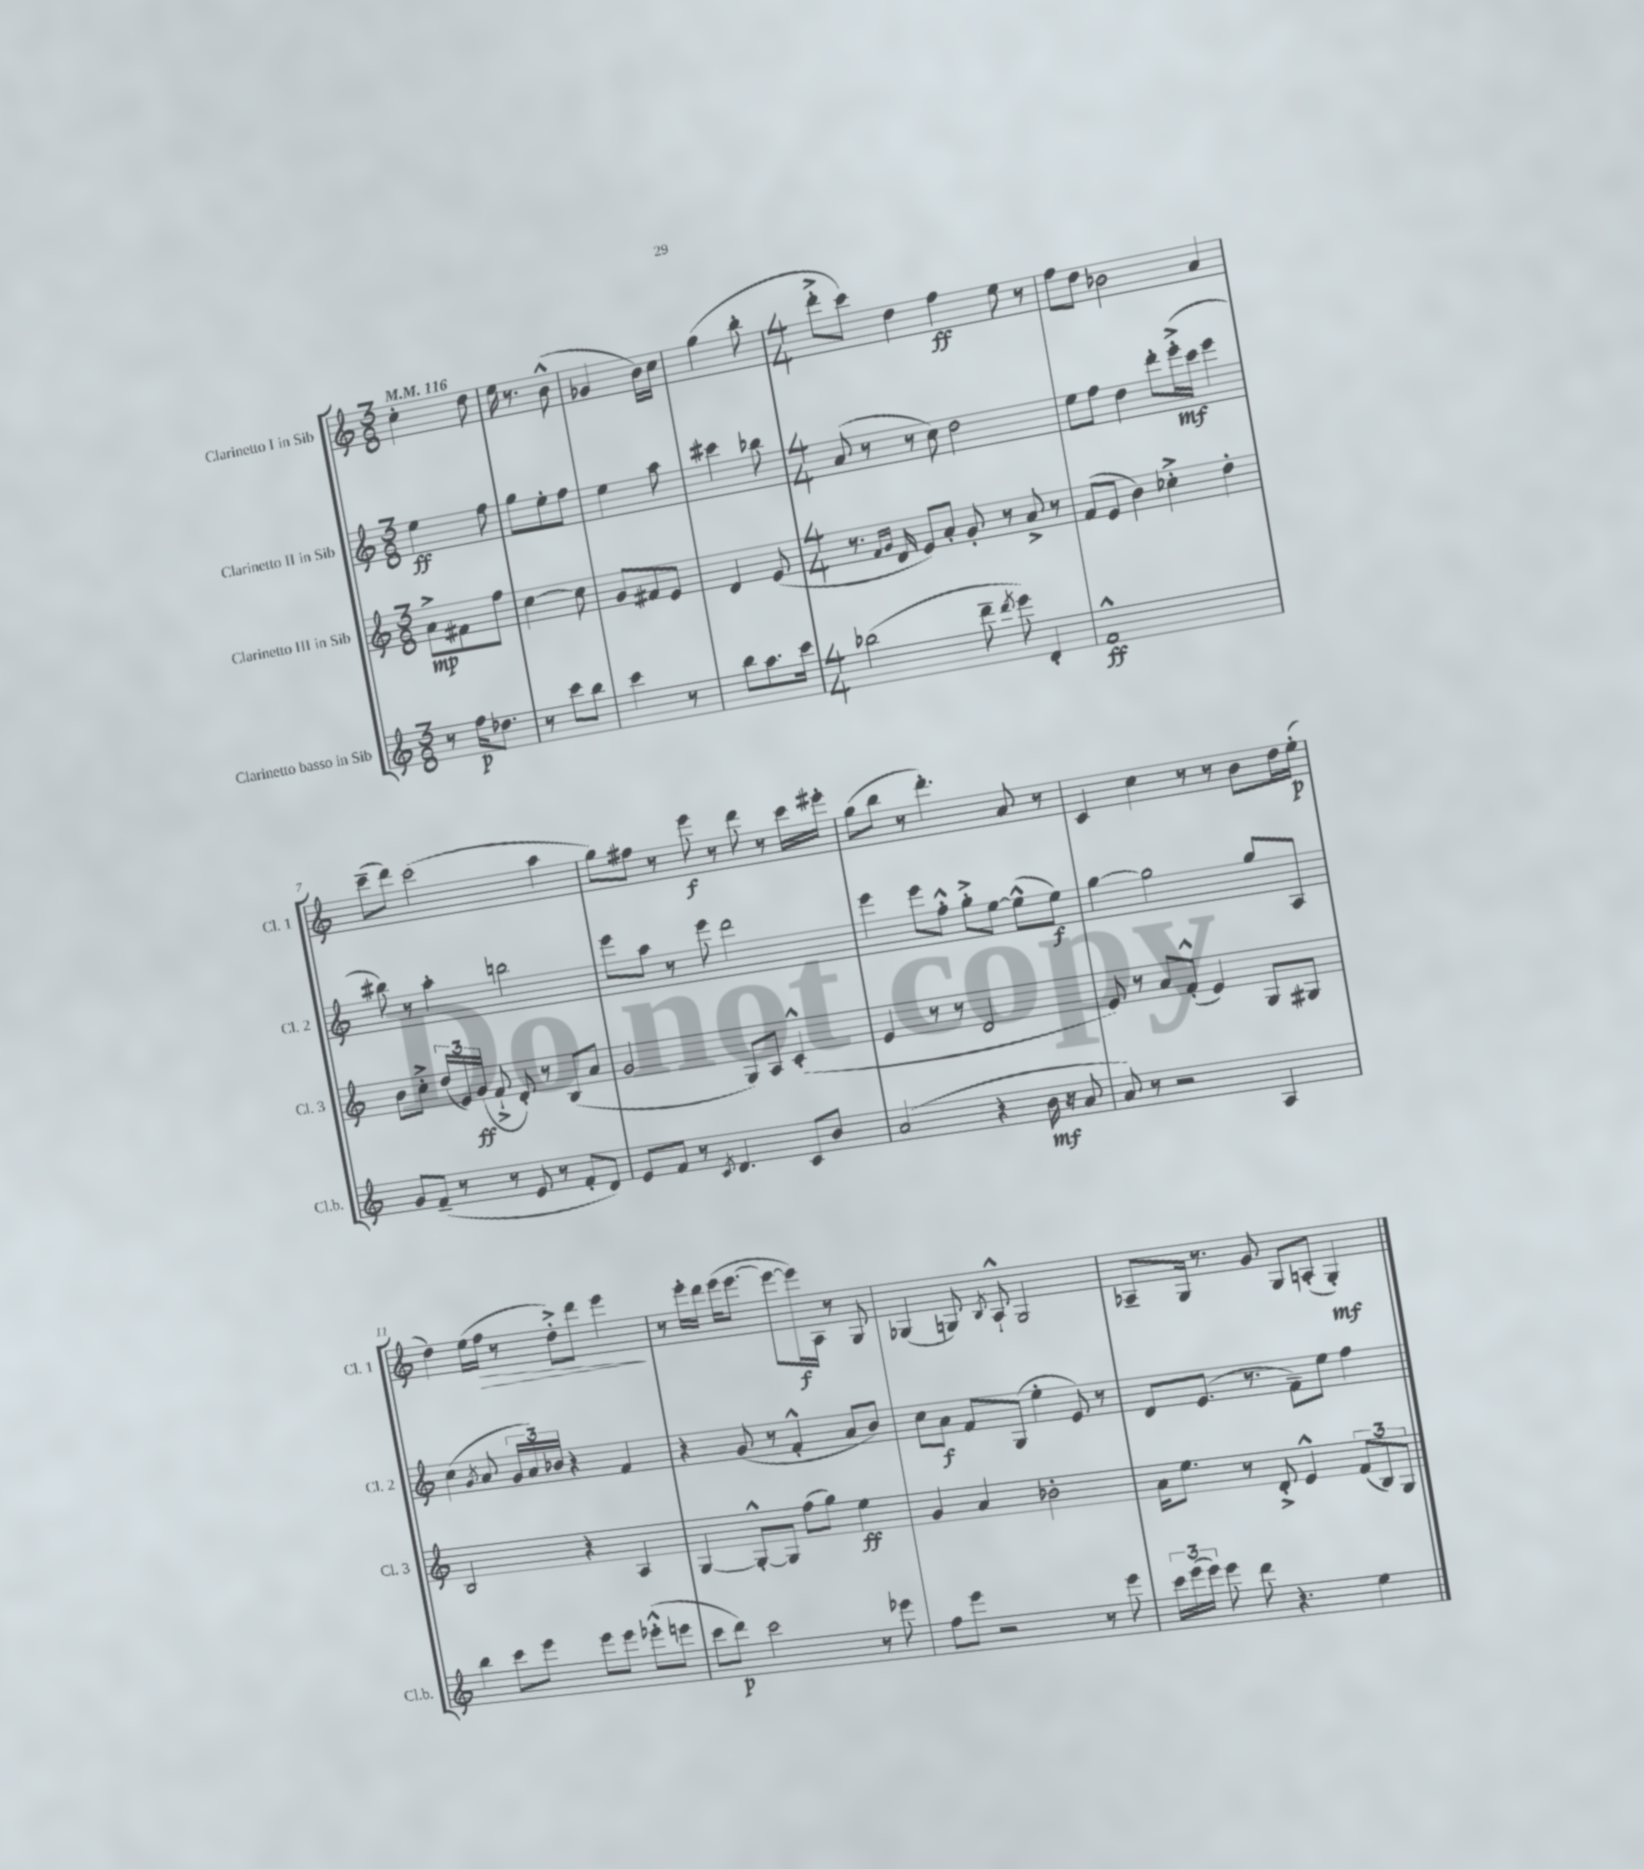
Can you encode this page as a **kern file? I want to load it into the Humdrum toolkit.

**kern	**dynam	**kern	**dynam	**kern	**dynam	**kern	**dynam
*part4	*part4	*part3	*part3	*part2	*part2	*part1	*part1
*staff4	*staff4	*staff3	*staff3	*staff2	*staff2	*staff1	*staff1
*I"Clarinetto basso in Sib	*	*I"Clarinetto III in Sib	*	*I"Clarinetto II in Sib	*	*I"Clarinetto I in Sib	*
*I'Cl.b.	*	*I'Cl. 3	*	*I'Cl. 2	*	*I'Cl. 1	*
*clefG2	*	*clefG2	*	*clefG2	*	*clefG2	*
*k[]	*	*k[]	*	*k[]	*	*k[]	*
*M3/8	*	*M3/8	*	*M3/8	*	*M3/8	*
*MM116	*	*MM116	*	*MM116	*	*MM116	*
=1	=1	=1	=1	=1	=1	=1	=1
8r	.	8a^\L	mp	4ee\	ff	4cc'\	.
16ff\KL	p	8f#X\	.	.	.	.	.
8.dd-X\J	.	.	.	.	.	.	.
.	.	8ff\J	.	8ff\	.	8dd\	.
=2	=2	=2	=2	=2	=2	=2	=2
8r	.	[4cc\	.	8gg\L	.	16ee\	.
.	.	.	.	.	.	8.r	.
8ccc\L	.	.	.	8ee'\	.	.	.
8bb\J	.	8cc\]	.	8ff\J	.	(8b^^\	.
=3	=3	=3	=3	=3	=3	=3	=3
4ccc\	.	8g/L	.	4ee\	.	4g-X/	.
.	.	8f#X/	.	.	.	.	.
8r	.	8e/J	.	8aa\	.	16b\LL)	.
.	.	.	.	.	.	16cc\JJ	.
=4	=4	=4	=4	=4	=4	=4	=4
8bb\L	.	4d/	.	4ccc#X\	.	(4gg\	.
8.aa\	.	.	.	.	.	.	.
.	.	(8e/	.	8bb-X\	.	8bb'\	.
16ccc\Jk	.	.	.	.	.	.	.
=5	=5	=5	=5	=5	=5	=5	=5
*M4/4	*	*M4/4	*	*M4/4	*	*M4/4	*
(2bb-X\	.	8.r	.	(8a/	.	8ddd'^\L	.
.	.	.	.	8r	.	8ccc\J)	.
.	.	16qqf/LL	.	.	.	.	.
.	.	16qqg/JJ	.	.	.	.	.
.	.	16d/	.	.	.	.	.
.	.	8e/L)	.	8r	.	4dd\	.
.	.	8a'/J	.	8cc\)	.	.	.
8ddd~\	.	8g'/	.	2dd\	.	4ff\	ff
8qddd/	.	.	.	.	.	.	.
8eee\)	.	8r	.	.	.	.	.
4d'/	.	8a^/	.	.	.	8ee\	.
.	.	8r	.	.	.	8r	.
=6	=6	=6	=6	=6	=6	=6	=6
1f^^	ff	(8f/L	.	8ee\L	.	8ff\L	.
.	.	8e/J	.	8ff\J	.	8dd\J	.
.	.	4b\)	.	4dd\	.	2b-X\	.
.	.	4cc-X'^\	.	8ddd'\L	.	.	.
.	.	.	.	(16eee'^\L	mf	.	.
.	.	.	.	16ccc\JJ	.	.	.
.	.	4dd'\	.	4eee\	.	4a/	.
!!LO:LB:g=z
=7	=7	=7	=7	=7	=7	=7	=7
8g/L	.	8b\L	.	8bb#X\)	.	(8ccc~\L	.
(8f~/J	.	8cc'^\J	.	8r	.	8ddd\J)	.
8r	.	(24dd/LL	.	4aa'\	.	(2ccc\	.
.	.	24e/)	.	.	.	.	.
.	.	(24g/JJ	ff	.	.	.	.
8r	.	8f`^/	.	.	.	.	.
8e/	.	8d'/)	.	2bbn\	.	.	.
8r	.	8r	.	.	.	.	.
8f'/L	.	(8B/L	.	.	.	4aa\	.
8d/J)	.	8a/J	.	.	.	.	.
=8	=8	=8	=8	=8	=8	=8	=8
8e/L	.	2g/	.	8eee\L	.	8gg\L)	.
8f/J	.	.	.	8aa\J	.	8ff#X\J	.
8r	.	.	.	8r	.	8r	.
8qc/	.	.	.	.	.	.	.
4.d/	.	.	.	8eee\	.	8eee\	f
.	.	8G/L)	.	2ddd\	.	8r	.
.	.	8A/J	.	.	.	8ddd\	.
8c/L	.	(4c'^^/	.	.	.	8r	.
8b/J	.	.	.	.	.	16ccc\LL	.
.	.	.	.	.	.	16eee#X'\JJ	.
=9	=9	=9	=9	=9	=9	=9	=9
(2a/	.	4e/	.	4eee\	.	(8gg\L	.
.	.	.	.	.	.	8bb\J	.
.	.	8r	.	8eee\L	.	8r	.
.	.	8r	.	8ff'^^\J	.	4.ddd'\)	.
4r	.	2d/	.	8gg'^\L	.	.	.
.	.	.	.	[8ee\J	.	.	.
16b\	mf	.	.	(8ee^^\L]	.	8a/	.
16r	.	.	.	.	.	.	.
8a/	.	.	.	8ee\J)	f	8r	.
=10	=10	=10	=10	=10	=10	=10	=10
8a/)	.	8e/)	.	[4gg\	.	4c/	.
8r	.	8r	.	.	.	.	.
2r	.	8a/L	.	2gg\]	.	4cc\	.
.	.	(8f'^^/J	.	.	.	.	.
.	.	4e/)	.	.	.	8r	.
.	.	.	.	.	.	8r	.
4A/	.	8G/L	.	8gg/L	.	8b\L	.
.	.	8G#X/J	.	8A/J	.	16dd\L	.
.	.	.	.	.	.	(16ee'\JJ	p
!!LO:LB:g=z
=11	=11	=11	=11	=11	=11	=11	=11
4bb\	.	2B/	.	(4cc\	.	4dd\)	.
.	.	.	.	8qg/	.	.	.
8ccc\L	.	.	.	8a/	.	(16ee\LL	.
!	!	!	!	!	!	!	!LO:HP:b
.	.	.	.	.	.	16ff\JJ	>
8eee\J	.	.	.	24g/LL	.	8r	.
.	.	.	.	24a/)	.	.	.
.	.	.	.	24b-X/JJ	.	.	.
8eee\L	.	4r	.	4r	.	8dd'^\L)	.
8eee\J	.	.	.	.	.	8ddd\J	.
(8eee-X'^^\L	.	4A/	.	4f/	.	4eee\	.
8eeen\J	.	.	.	.	.	.	.
.	.	.	.	.	.	.	]
=12	=12	=12	=12	=12	=12	=12	=12
8ccc\L	.	[4G/	.	4r	.	8r	.
8ddd\J)	p	.	.	.	.	16eee'\LL	.
.	.	.	.	.	.	16ddd\JJ	.
2ccc\	.	8G'^^/L_	.	(8g/	.	(16eee\KL	.
.	.	.	.	.	.	[8.eee\J	.
.	.	8G/J]	.	8r	.	.	.
.	.	(8ff\L	.	4f'^^/	.	8eee\L_	.
.	.	8gg\J)	.	.	.	16eee\L])	f
.	.	.	.	.	.	16A\JJ	.
8r	.	4ee\	ff	8a/L	.	8r	.
8eee-X\	.	.	.	8b/J)	.	8G/	.
=13	=13	=13	=13	=13	=13	=13	=13
8ff\L	.	4g/	.	8cc\L	.	(4G-X/	.
8eee\J	.	.	.	8a\J	f	.	.
2r	.	4a/	.	8f/L	.	8Gn/)	.
.	.	.	.	.	.	8qB/	.
.	.	.	.	(8G/J	.	8A`^^/	.
.	.	2b-X'\	.	4ee'\	.	2G/	.
8r	.	.	.	8e/)	.	.	.
8eee\	.	.	.	8r	.	.	.
=14	=14	=14	=14	=14	=14	=14	=14
24ccc\LL	.	16a\KL	.	8d/L	.	8A-X~/L	.
(24eee\	.	.	.	.	.	.	.
.	.	8.ee\J	.	.	.	.	.
24eee\JJ)	.	.	.	.	.	.	.
8eee\	.	.	.	(8.e/J	.	16G/Jk	.
.	.	.	.	.	.	8.r	.
8ddd\	.	8r	.	.	.	.	.
.	.	.	.	8.r	.	.	.
4.r	.	8d'^/	.	.	.	8g/	.
.	.	4e^^/	.	8f~\L)	.	8G/L	.
.	.	.	.	8ee\J	.	(8An'/J	.
4ee\	.	(12f/L	.	4ff\	.	4G'/)	mf
.	.	12B/)	.	.	.	.	.
.	.	12G/J	.	.	.	.	.
==	==	==	==	==	==	==	==
*-	*-	*-	*-	*-	*-	*-	*-
